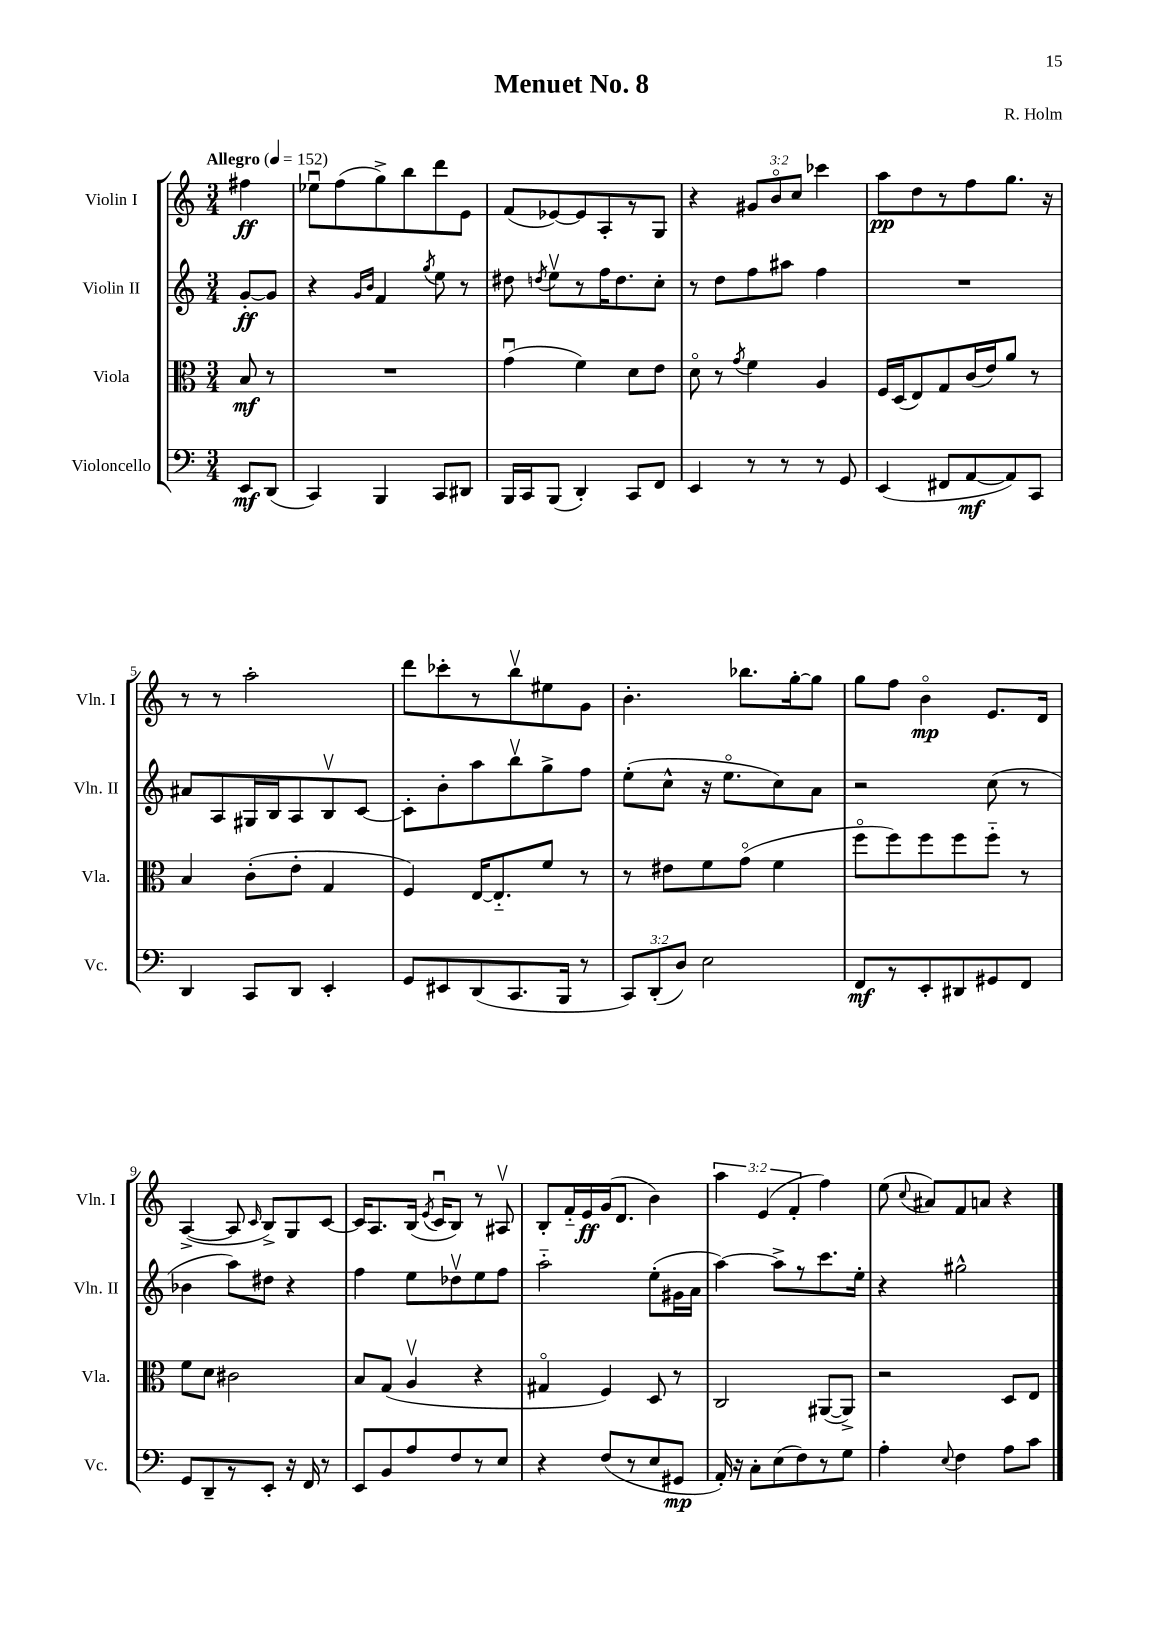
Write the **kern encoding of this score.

**kern	**kern	**kern	**kern
*staff4	*staff3	*staff2	*staff1
*clefF4	*clefC3	*clefG2	*clefG2
*k[]	*k[]	*k[]	*k[]
*M3/4	*M3/4	*M3/4	*M3/4
*MM152	*MM152	*MM152	*MM152
8EE	8B	[8g'	4ff#
(8DD	8r	8g]	.
=	=	=	=
4CC)	2.r	4r	8ee-u
.	.	.	(8ff
.	.	16qqg	.
.	.	16qqb	.
4BBB	.	4f	8gg^)
.	.	.	8bb
.	.	8qgg	.
8CC	.	8ee	8ddd
8DD#	.	8r	8e
=	=	=	=
16BBB	(4gu	8dd#	(8f
16CC	.	.	.
.	.	8qdd	.
(8BBB	.	8eev	[8e-)
4DD')	4f)	8r	8e-]
.	.	16ff	8A'
.	.	8.dd	.
8CC	8d	.	8r
8FF	8e	8cc'	8G
=	=	=	=
4EE	8do	8r	4r
.	8r	8dd	.
.	8qg	.	.
8r	4f	8ff	12g#
.	.	.	12bo
8r	.	8aa#	.
.	.	.	12cc
8r	4A	4ff	4ccc-
8GG	.	.	.
=	=	=	=
(4EE	16F	2.r	8aa
.	(16D	.	.
.	8E)	.	8dd
8FF#	8G	.	8r
[8AA	(16c	.	8ff
.	16e)	.	.
8AA])	8a	.	8.gg
8CC	8r	.	.
.	.	.	16r
=	=	=	=
4DD	4B	8a#	8r
.	.	8A	8r
8CC	(8c'	16G#	2aa'
.	.	16B	.
8DD	8e'	8A	.
4EE'	4G	8Bv	.
.	.	[8c	.
=	=	=	=
8GG	4F)	8c']	8ddd
8EE#	.	8b'	8ccc-'
(8DD	[16E	8aa	8r
.	8.E'~]	.	.
8.CC	.	8bbv	8bbv
.	8f	8gg^	8ee#
16BBB	.	.	.
8r	8r	8ff	8g
=	=	=	=
12CC)	8r	(8ee'	4.b'
(12DD'	.	.	.
.	8e#	8cc^^	.
12D)	.	.	.
2E	8f	16r	.
.	.	8.eeo	.
.	(8go	.	8.bb-
.	4f	8cc)	.
.	.	.	[16gg'
.	.	8a	8gg]
=	=	=	=
8FF	8ffo	2r	8gg
8r	8ff)	.	8ff
8EE'	8ff	.	4bo
8DD#	8ff	.	.
8GG#	8ff'~	(8cc	8.e
8FF	8r	8r	.
.	.	.	16d
=	=	=	=
8GG	8f	4b-	([4A^
8DD~	8d	.	.
8r	2c#	8aa)	8A]
.	.	.	16qqc
8EE'	.	8dd#	8B^)
16r	.	4r	8G
16FF	.	.	.
8r	.	.	[8c
=	=	=	=
8EE	8B	4ff	16c]
.	.	.	8.A
8BB	(8G	.	.
8A	4Av	8ee	(16B
.	.	.	8qe
.	.	.	16cu
8F	.	8dd-v	8B)
8r	4r	8ee	8r
8E	.	8ff	8A#v
=	=	=	=
4r	4G#o	2aa'~	8B'
.	.	.	16f'~
.	.	.	16e
(8F	4F)	.	(16g
.	.	.	8.d
8r	.	.	.
8E	8D	(8ee'	4b)
8GG#	8r	16g#	.
.	.	16a	.
=	=	=	=
16AA')	2C	[4aa)	6aa
16r	.	.	.
8C'	.	.	.
.	.	.	(6e
(8E	.	8aa^]	.
.	.	.	6f'
8F)	.	8r	.
8r	([8AA#	8.ccc	4ff)
8G	8AA#^])	.	.
.	.	16ee'	.
=	=	=	=
4A'	2r	4r	(8ee
.	.	.	8qqcc
.	.	.	8a#)
8qqE	.	.	.
4F	.	2gg#^^	8f
.	.	.	8a
8A	8D	.	4r
8c	8E	.	.
==	==	==	==
*-	*-	*-	*-
